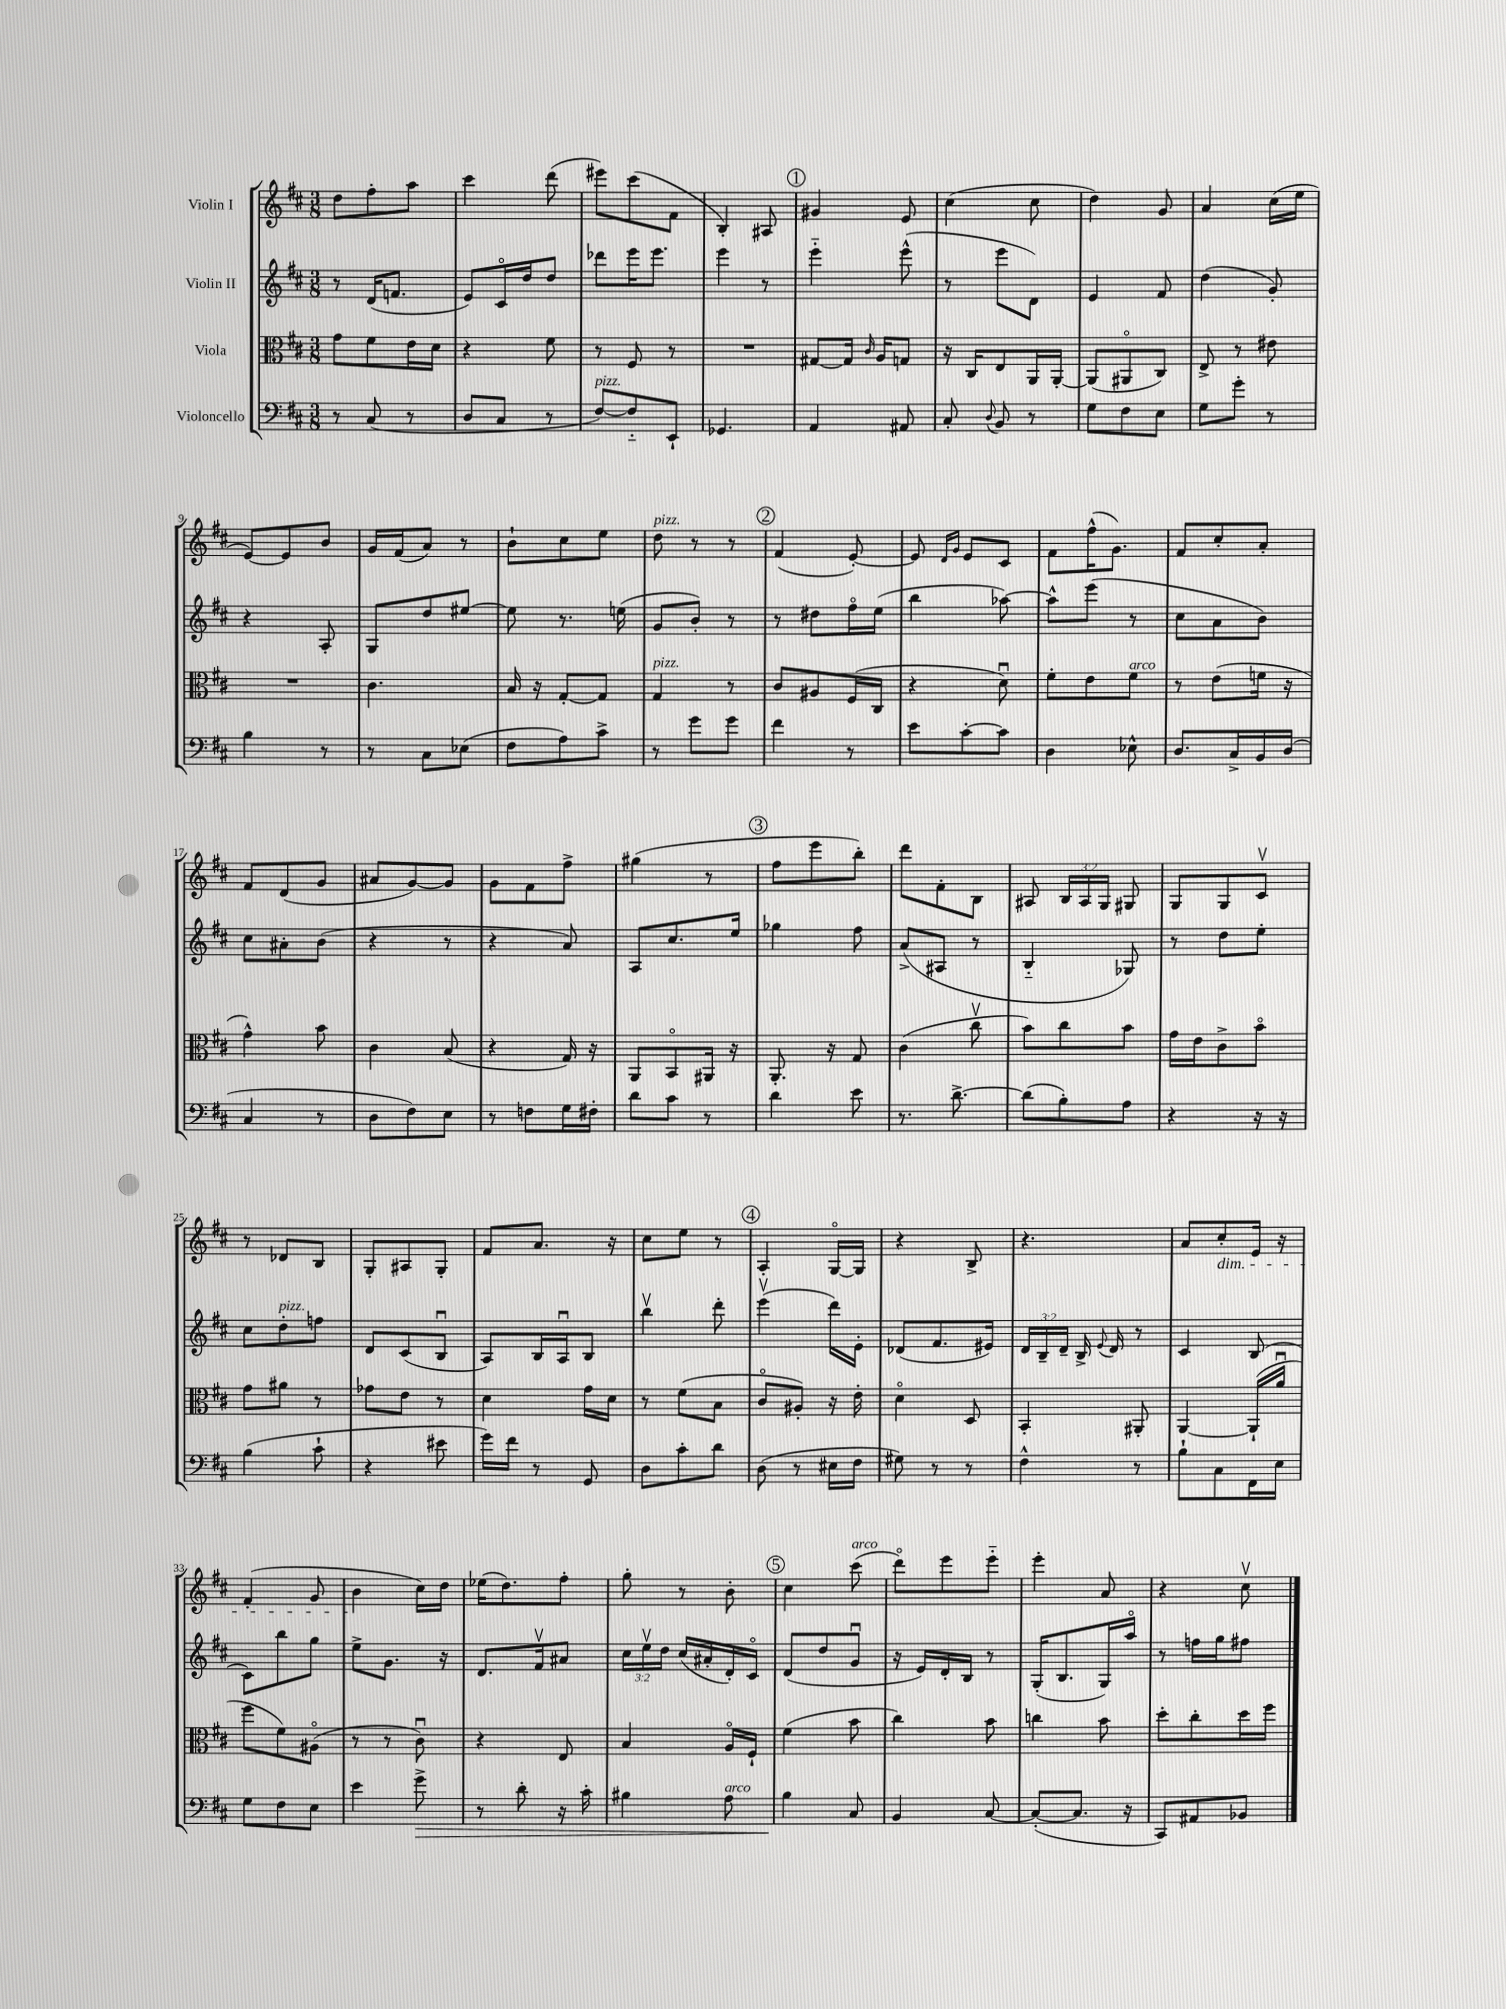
<<
\new StaffGroup <<
\new Staff = "s0" \with { instrumentName = "Violin I" } {
    \clef treble \key d \major \numericTimeSignature \time 3/8 \override Staff.TupletNumber.text = #tuplet-number::calc-fraction-text
    \autoBeamOff d''8[ fis''8-. a''8] |
    cis'''4 d'''8( |
    eis'''8[) cis'''8( fis'8] |
    b4-.) ais8 |
    \mark \markup { \circle "1" } gis'4 e'8 |
    cis''4( cis''8 |
    d''4) g'8 |
    a'4 cis''16[( e''16] |
    e'8[~) e'8 b'8] |
    g'16[ fis'16( a'8]) r8 |
    b'8[-! cis''8 e''8] |
    d''8^\markup { \italic "pizz." } r8 r8 |
    \mark \markup { \circle "2" } fis'4( e'8~-.) |
    e'8 \grace { d'16[ g'16] } e'8[ cis'8] |
    fis'8[ fis''16-^( g'8.]) |
    fis'8[ cis''8-. a'8]-. |
    fis'8[ d'8( g'8] |
    ais'8[ g'8~) g'8] |
    g'8[ fis'8 fis''8]-> |
    gis''4( r8 |
    \mark \markup { \circle "3" } fis''8[ e'''8 b''8]-.) |
    d'''8[ fis'8-. b8] |
    ais8 \tuplet 3/2 { b16[ ais16 g16] } gis8 |
    g8[ g8 cis'8]\upbow |
    r8 des'8[ b8] |
    g8[-. ais8 g8]-. |
    fis'8[ a'8.] r16 |
    cis''8[ e''8] r8 |
    \mark \markup { \circle "4" } a4-. g16[~\flageolet g16] |
    r4 b8-> |
    r4. |
    a'8[ cis''8-.\dim e'16] r16 |
    fis'4-.( g'8 |
    b'4\! cis''16[) d''16] |
    ees''16[( d''8.) fis''8]-. |
    g''8-. r8 b'8-. |
    \mark \markup { \circle "5" } cis''4 cis'''8^\markup { \italic "arco" }( |
    d'''8[\flageolet) e'''8 e'''8]-_ |
    e'''4-. a'8 |
    r4 cis''8\upbow \bar "|." |
}
\new Staff = "s1" \with { instrumentName = "Violin II" } {
    \clef treble \key d \major \numericTimeSignature \time 3/8 \override Staff.TupletNumber.text = #tuplet-number::calc-fraction-text
    \autoBeamOff r8 d'16[( f'8.] |
    e'8[) cis'16\flageolet d''16 d''8] |
    des'''8[ e'''16 e'''8.] |
    e'''4 r8 |
    \mark \markup { \circle "1" } e'''4-_ e'''8-^( |
    r8 e'''8[ d'8]) |
    e'4 fis'8 |
    d''4( g'8-.) |
    r4 a8-. |
    g8[ d''8 eis''8]~ |
    eis''8 r8. e''16( |
    g'8[ b'8]-.) r8 |
    \mark \markup { \circle "2" } r8 dis''8[ fis''16\flageolet e''16]( |
    b''4 aes''8~) |
    aes''8[-^ e'''8]( r8 |
    cis''8[ a'8 b'8]) |
    cis''8[ ais'8-. b'8]( |
    r4 r8 |
    r4 a'8) |
    a8[ cis''8. e''16] |
    \mark \markup { \circle "3" } ges''4 fis''8 |
    a'8[->( ais8] r8 |
    b4-_ ges8) |
    r8 d''8[ e''8]-. |
    cis''8[ d''8-.^\markup { \italic "pizz." } f''8] |
    d'8[ cis'8( b8]\downbow |
    a8[) b16 a16\downbow b8] |
    b''4\upbow d'''8-. |
    \mark \markup { \circle "4" } e'''4\upbow( d'''16[) e'16]-. |
    des'8[( fis'8. eis'16]) |
    \tuplet 3/2 { d'16[ b16-- d'16]-- } b16-> \appoggiatura { e'8 } d'16 r8 |
    cis'4 b8( |
    cis'8[) b''8 g''8] |
    e''8[-> g'8.] r16 |
    d'8.[ fis'16\upbow ais'8] |
    \tuplet 3/2 { cis''16[ e''16\upbow d''16] } cis''16[( ais'16-. d'16-.) cis'16]\flageolet |
    \mark \markup { \circle "5" } d'8[( d''8 g'8]\downbow |
    r16 e'16[) d'16-. b16] r8 |
    g16[-.( b8. g16) a''16]\flageolet |
    r8 f''16[ g''16 fis''8] \bar "|." |
}
\new Staff = "s2" \with { instrumentName = "Viola" } {
    \clef alto \key d \major \numericTimeSignature \time 3/8
    \autoBeamOff g'8[ fis'8 e'16 d'16] |
    r4 fis'8 |
    r8 fis8 r8 |
    R4. |
    \mark \markup { \circle "1" } gis8[~ gis16] \grace { cis'16 } a16[ g8] |
    r16 cis16[ e8 a,16 a,16]~-. |
    a,8[( ais,8\flageolet cis8]) |
    e8-> r8 eis'8 |
    R4. |
    cis'4. |
    b16 r16 g8[~-. g8] |
    g4^\markup { \italic "pizz." } r8 |
    \mark \markup { \circle "2" } cis'8[ ais8 fis16( cis16] |
    r4 d'8\downbow) |
    fis'8[-. e'8 fis'8]^\markup { \italic "arco" } |
    r8 e'8[( f'16] r16 |
    g'4-^) b'8 |
    cis'4 b8( |
    r4 g16) r16 |
    a,8[ b,8\flageolet ais,16] r16 |
    \mark \markup { \circle "3" } a,8.-. r16 g8 |
    cis'4( cis''8\upbow |
    b'8[) cis''8 b'8] |
    g'16[ e'16 cis'8-> b'8]\flageolet |
    g'8[ ais'8] r8 |
    ges'8[ e'8] r8 |
    d'4 g'16[ d'16] |
    r8 fis'8[( b8] |
    \mark \markup { \circle "4" } cis'8[\flageolet ais8]-.) r16 e'16-. |
    d'4\flageolet d8 |
    b,4-. ais,8-. |
    a,4~ a,16[-!( a'16]\downbow |
    fis''8[ fis'8) ais8]\flageolet( |
    r8 r8 cis'8\downbow) |
    r4 e8 |
    b4 a16[\flageolet fis16]-! |
    \mark \markup { \circle "5" } fis'4( b'8 |
    cis''4) b'8 |
    c''4 b'8 |
    d''8[-. cis''8-. d''16 fis''16] \bar "|." |
}
\new Staff = "s3" \with { instrumentName = "Violoncello" } {
    \clef bass \key d \major \numericTimeSignature \time 3/8
    \autoBeamOff r8 cis8( r8 |
    d8[ cis8] r8 |
    fis8[~^\markup { \italic "pizz." }) fis8-_ e,8]-! |
    ges,4. |
    \mark \markup { \circle "1" } a,4 ais,8 |
    cis8-. \appoggiatura { d8 } b,8 r8 |
    g8[ fis8 e8] |
    g8[ g'8]-. r8 |
    b4 r8 |
    r8 cis8[ ees8]( |
    fis8[ a8) cis'8]-> |
    r8 g'8[ g'8] |
    \mark \markup { \circle "2" } fis'4 r8 |
    e'8[ cis'8~-. cis'8] |
    d4 ees8-^ |
    d8.[ cis16-> b,16 d16]( |
    cis4 r8 |
    d8[ fis8) e8] |
    r8 f8[ g16 fis16]-. |
    d'8[ cis'8] r8 |
    \mark \markup { \circle "3" } d'4 e'8 |
    r8. d'8.~-> |
    d'8[( b8-.) a8] |
    r4 r16 r16 |
    b4( cis'8-! |
    r4 eis'8 |
    g'16[) fis'16] r8 g,8 |
    d8[ cis'8-. d'8] |
    \mark \markup { \circle "4" } d8( r8 eis16[ fis16] |
    gis8) r8 r8 |
    fis4-^ r8 |
    b8[-! cis8 fis,16 e16] |
    g8[ fis8 e8] |
    e'4 g'8->\> |
    r8 d'8-. r16 cis'16-. |
    bis4 a8^\markup { \italic "arco" } |
    \mark \markup { \circle "5" } b4\! cis8 |
    b,4 cis8~ |
    cis8[~-.( cis8.] r16 |
    cis,8[) ais,8 bes,8] \bar "|." |
}
>>
>>
